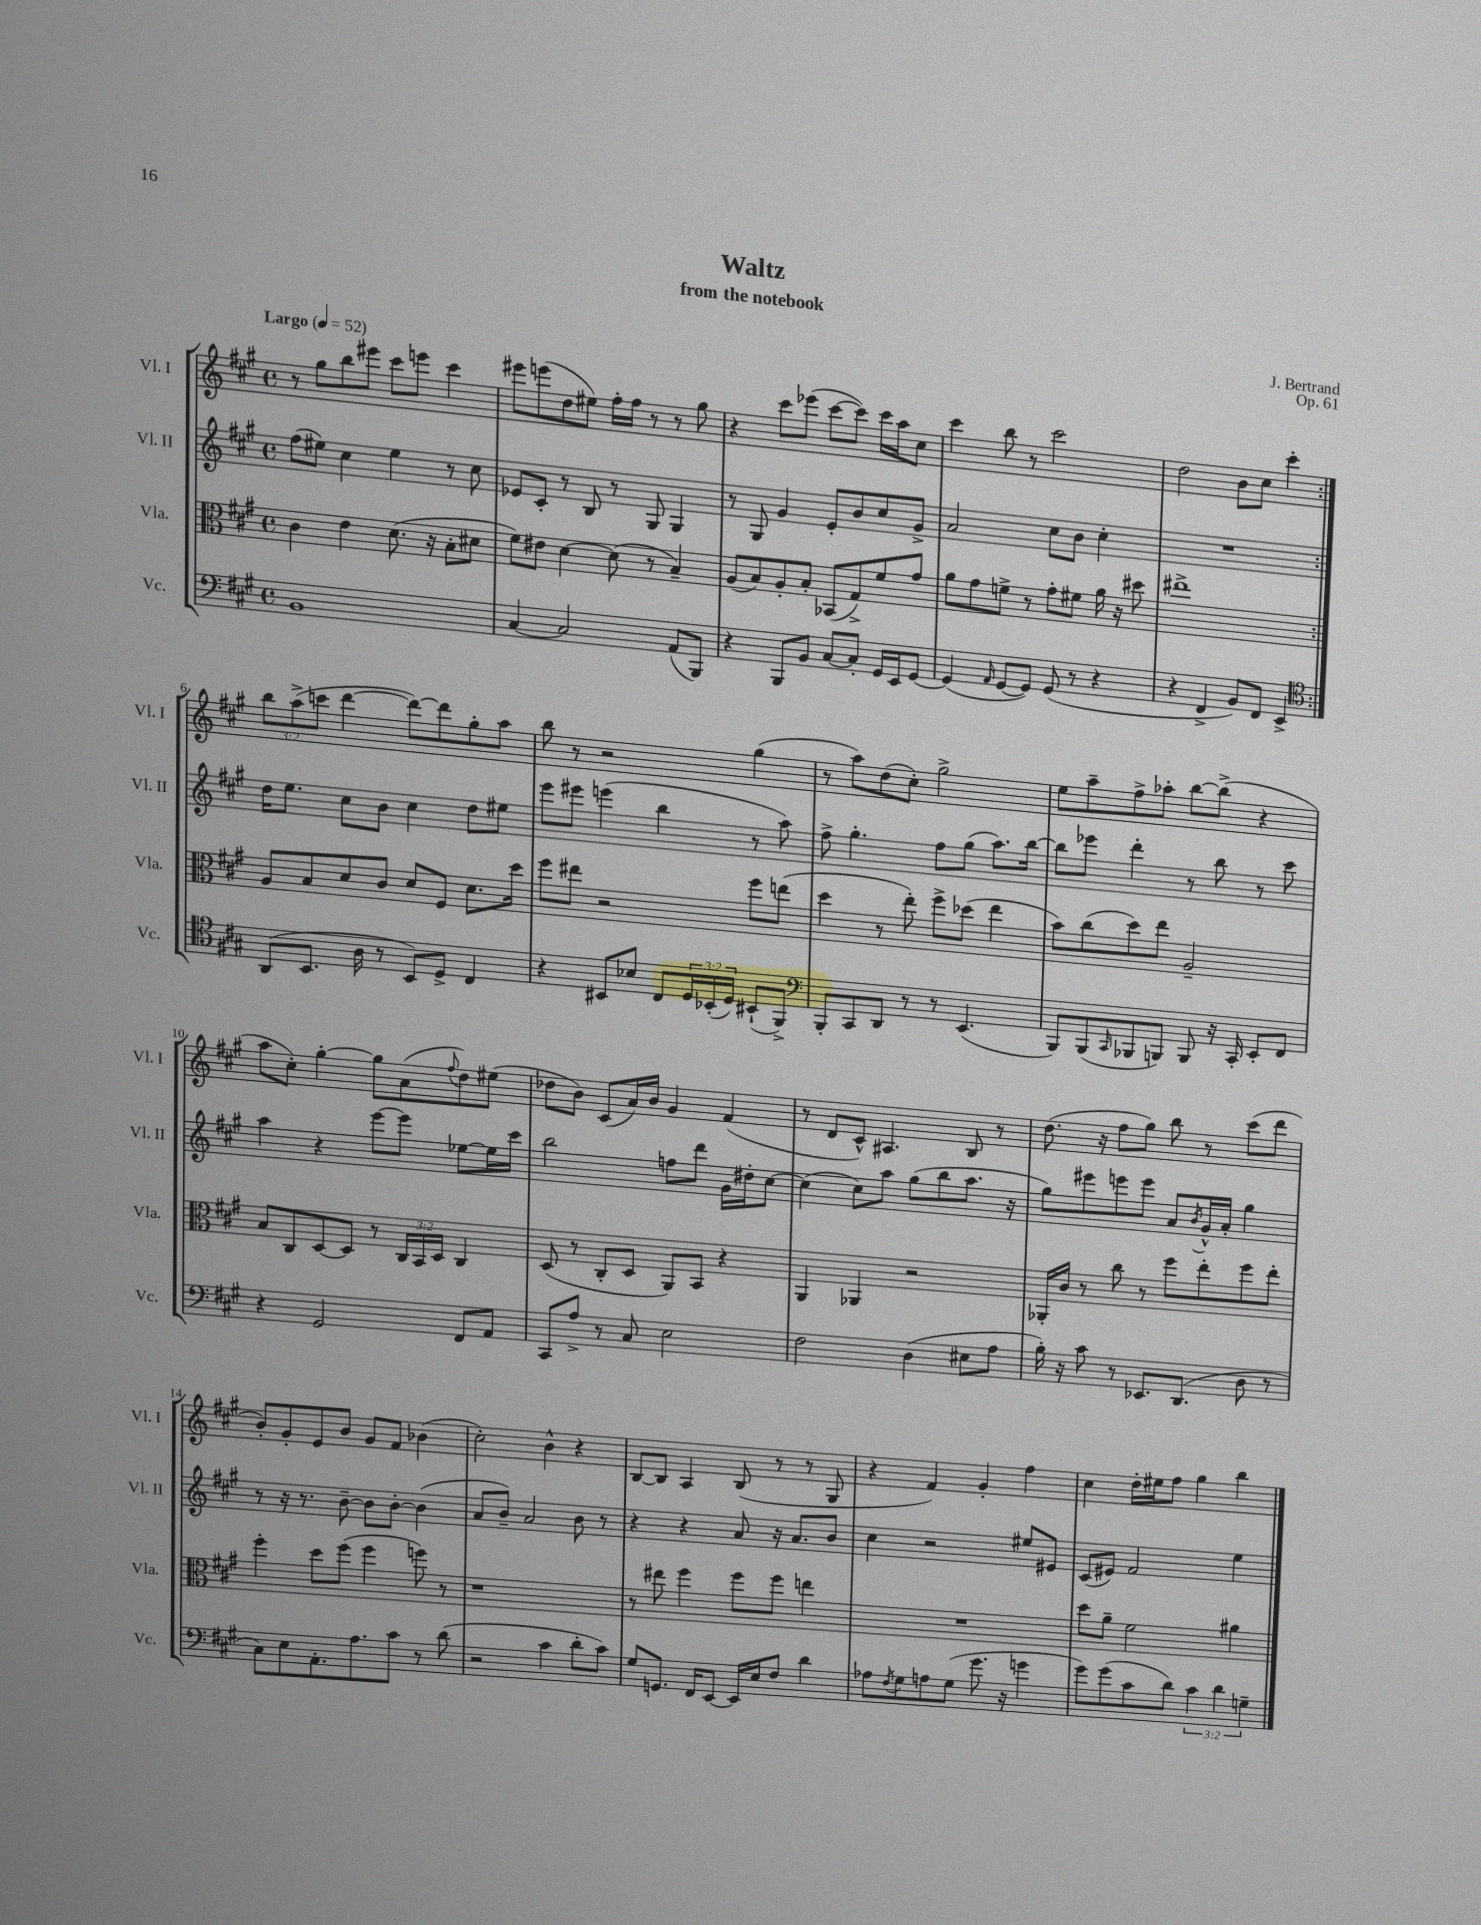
\header { title = "Waltz" composer = "J. Bertrand" subtitle = "from the notebook" opus = "Op. 61" }
<<
\new StaffGroup <<
\new Staff = "s0" \with { instrumentName = "Vl. I" shortInstrumentName = "Vl. I" } {
    \clef treble \key a \major \defaultTimeSignature \time 4/4 \override Staff.TupletNumber.text = #tuplet-number::calc-fraction-text \tempo "Largo" 4 = 52
    \repeat volta 2 { r8 gis''8 b''8 eis'''8 cis'''8 e'''8 cis'''4 |
    eis'''8 e'''8( d''8 eis''8) fis''16-. fis''16 r8 r8 gis''8 |
    r4 cis'''8 ees'''8( cis'''8~ cis'''8) cis'''16 a''16 cis''8 |
    cis'''4 b''8 r8 cis'''2 |
    d''2 b'8 cis''8 cis'''4-. | }
    \tuplet 3/2 { b''8 a''8->( c'''8 } d'''4~ d'''8~) d'''8 gis''8-. a''8 |
    b''8 r8 r2 gis''4( |
    r8 a''8) d''8( cis''8-.) gis''2-> |
    e''8 a''8-- fis''8-> aes''8-. b''8~ b''8->( r4 |
    a''8 cis''8-.) gis''4~-. gis''8 a'8( \appoggiatura { fis''8 } d''8) eis''8( |
    des''8 b'8) cis'8( a'16) b'16 gis'4 fis'4( |
    r8 d'8 cis'8-^) ais4. b8 r8 |
    d''8.( r16 fis''8 gis''8) b''8 r8 cis'''8( d'''8 |
    b'8-.) gis'8-. e'8 b'8 gis'8 fis'8 bes'4( |
    cis''2-.) b'4-^ r4 |
    b8~ b8 a4 b8( r8 r8 gis8 |
    r4 fis'4) gis'4-. fis''4 |
    cis''4 d''16-. eis''16 fis''8 gis''4 b''4 \bar "|." |
}
\new Staff = "s1" \with { instrumentName = "Vl. II" shortInstrumentName = "Vl. II" } {
    \clef treble \key a \major \defaultTimeSignature \time 4/4
    \repeat volta 2 { fis''8( eis''8) cis''4 eis''4 r8 cis''8 |
    ees'8 cis'8-. r8 b8 r8 gis8 gis4 |
    r8 gis8 gis'4 e'8-. b'8 cis''8 gis'8-> |
    a'2 cis''8 b'8 cis''4-. |
    R1 | }
    d''16 e''8. cis''8 b'8 cis''4 d''8 eis''8 |
    e'''8 eis'''8 e'''4( b''4 r8 a''8) |
    fis''8-> gis''4.-. fis''8 gis''8( a''8.) b''16~ |
    b''8 ees'''8 d'''4-. r8 b''8 r8 cis'''8 |
    a''4 r4 e'''8~ e'''8 ees''8~ ees''16 cis'''16 |
    b''2 f''8 d'''8 gis'16 dis''16-. cis''8~ |
    cis''4( cis''8) a''8 gis''8( b''8 a''8. r16 |
    gis''8) eis'''8 e'''8 e'''8 a'8 \acciaccatura { b'8 } gis'16-^ a'16-. gis''4 |
    r8 r16 r8. b'8~-- b'8 b'8~-. b'4( |
    a'8 b'8--) a'2 b'8 r8 |
    r4 r4 a'8 r16 a'8. b'8 |
    cis''4 r2 eis''8 eis'8 |
    cis'8( eis'8) fis'2 e''4 \bar "|." |
}
\new Staff = "s2" \with { instrumentName = "Vla." shortInstrumentName = "Vla." } {
    \clef alto \key a \major \defaultTimeSignature \time 4/4 \override Staff.TupletNumber.text = #tuplet-number::calc-fraction-text
    \repeat volta 2 { cis'4 e'4 d'8.( r16 b8-. dis'8 |
    fis'8) eis'8 d'4~ d'8( r8 b4--) |
    a8( b8) a8-. b8-. bes,8( gis8->) fis'8 gis'8 |
    a'8 gis'8 f'8-> r8 gis'8-. fis'8 a'16 r16 dis''8 |
    eis''1-> | }
    a8 b8 d'8 cis'8 d'8 fis8 d'8. d''16 |
    fis''8 eis''8 r2 fis''8 e''8( |
    d''4 r8 e''8-.) fis''8-> des''8( e''4 |
    b'8) cis''8( d''8) e''8 a2-- |
    b8 cis8 d8~ d8 r8 \tuplet 3/2 { cis16 b,16 d16 } cis4 |
    d8( r8 cis8-. d8 a,8) b,8 r4 |
    a,4 aes,4 r2 |
    aes,16-. cis'16 r8 cis''8 r8 fis''8 e''8-. fis''8 e''8-. |
    fis''4-. d''8 fis''8( fis''4 f''8) r8 |
    r1 |
    r8 eis''8 fis''4 fis''8 fis''8 e''4 |
    R1 |
    d''8 a'8-- fis'2 ais'4 \bar "|." |
}
\new Staff = "s3" \with { instrumentName = "Vc." shortInstrumentName = "Vc." } {
    \clef bass \key a \major \defaultTimeSignature \time 4/4 \override Staff.TupletNumber.text = #tuplet-number::calc-fraction-text
    \repeat volta 2 { b,1 |
    cis4~ cis2 a,8( b,,8) |
    r4 b,,8 b,8 cis8~ cis8-. gis,16 e,16 gis,8~ |
    gis,4( \grace { a,16 } gis,8~ gis,8) gis,8( r8 r4 |
    r4 fis,4-> b,8) fis,8 e,4-> | }
    \clef tenor a,8( b,8. a16 r8 b,8) d8-> cis4 |
    r4 bis,8 bes8 cis8 \tuplet 3/2 { d16 bes,16-.( d16) } bis,8-!( fis,8->) |
    \clef bass b,,8-. cis,8 d,8 r8 r8 e,4.( |
    b,,8) b,,8( \grace { cis,16 } bes,,8 b,,8) b,,8 r16 cis,16-. e,8-. fis,8 |
    r4 gis,2 fis,8 a,8 |
    cis,8 a8-> r8 cis8 e2 |
    fis2 d4( eis8 a8 |
    b16-.) r16 cis'8 r8 ees,8. d,8.( d8 r8 |
    cis8) e8 a,8.-. a8. cis'8 r8 d'8( |
    r2 cis'4 d'8-. cis'8) |
    gis8 g,8. fis,16 e,8~ e,16 e16 fis8 d'4 |
    aes8 \acciaccatura { fis8 } gis8 a8 gis8( gis'8. r16 g'4 |
    gis'8) gis'8( cis'8 d'8) \tuplet 3/2 { cis'4 d'4 g4-- } \bar "|." |
}
>>
>>
